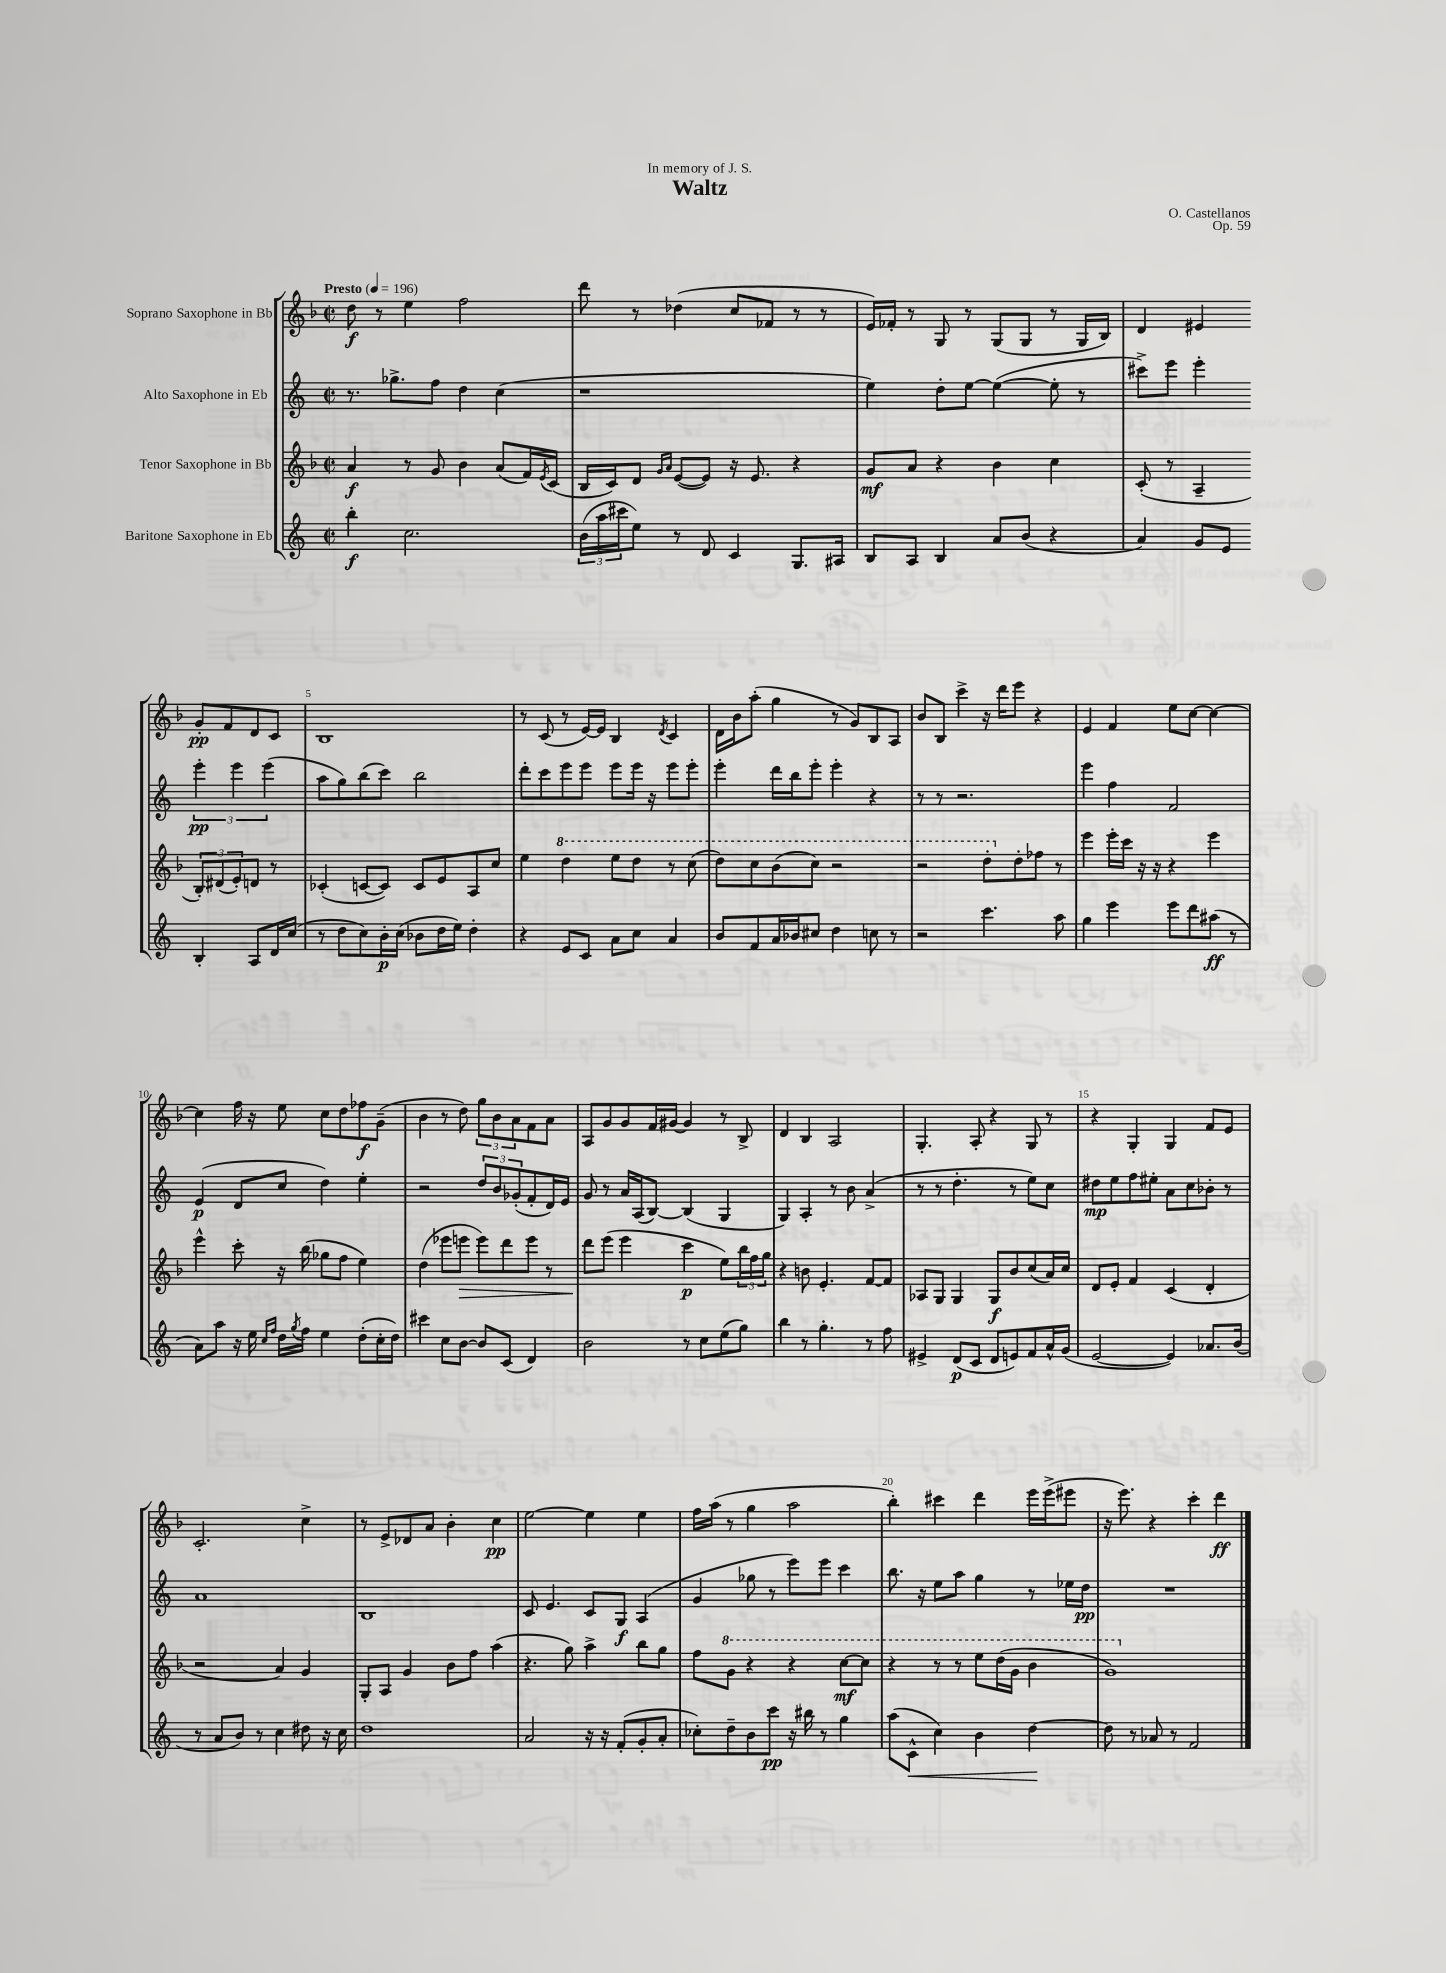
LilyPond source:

\header { title = "Waltz" composer = "O. Castellanos" dedication = "In memory of J. S." opus = "Op. 59" }
<<
\new StaffGroup <<
\new Staff = "s0" \with { instrumentName = "Soprano Saxophone in Bb" } {
    \clef treble \key f \major \defaultTimeSignature \time 2/2 \tempo "Presto" 4 = 196
    d''8\f r8 e''4 f''2 |
    d'''8 r8 des''4( c''8 fes'8 r8 r8 |
    e'16) fes'16-. r8 g8 r8 g8( g8 r8 g16 bes16) |
    d'4 eis'4 g'8-.\pp f'8 d'8 c'8 |
    bes1 |
    r8 c'8( r8 e'16~) e'16 bes4 \acciaccatura { d'8 } c'4 |
    d'16 bes'16 a''8-.( g''4 r8 g'8) bes8 a8 |
    bes'8 bes8 c'''4-> r16 d'''16 e'''8 r4 |
    e'4 f'4 e''8 c''8~ c''4~ |
    c''4 f''16 r16 e''8 c''8 d''8 fes''8\f g'8--( |
    bes'4 r8 d''8) \tuplet 3/2 { g''8 bes'8 a'8 } f'8 a'8 |
    a8 g'8 g'8 f'16 gis'16~ gis'4 r8 bes8-> |
    d'4 bes4 a2 |
    g4.-. a8-. r4 g8 r8 |
    r4 g4-. g4 f'8 e'8 |
    c'2.-. c''4-> |
    r8 e'8-> des'8 a'8 bes'4-. c''4\pp |
    e''2~ e''4 e''4 |
    f''16 a''16( r8 g''4 a''2 |
    bes''4-.) cis'''4 d'''4 e'''16 e'''16->( eis'''8 |
    r16 e'''8.) r4 c'''4-. d'''4\ff \bar "|." |
}
\new Staff = "s1" \with { instrumentName = "Alto Saxophone in Eb" } {
    \clef treble \key c \major \defaultTimeSignature \time 2/2
    r8. ges''8.-> f''8 d''4 c''4( |
    r1 |
    e''4) d''8-. e''8~ e''4~( e''8-. r8 |
    cis'''8->) e'''8 e'''4-. \tuplet 3/2 { e'''4-.\pp e'''4 e'''4( } |
    a''8 g''8) b''8( c'''8) b''2 |
    d'''8-. c'''8 e'''8 e'''8 e'''8 e'''16 r16 e'''8 e'''8-. |
    e'''4-. d'''16 b''16 e'''8-. e'''4-. r4 |
    r8 r8 r2. |
    e'''4 f''4 f'2 |
    e'4\p( d'8 c''8 d''4) e''4-. |
    r2 \tuplet 3/2 { d''8 b'8 ges'8-.( } f'8-. d'16) e'16 |
    g'8 r8 a'16 a16( b8~) b4( g4 |
    g4) a4-. r8 b'8 a'4->( |
    r8 r8 d''4.-. r8 e''8) c''8 |
    dis''8\mp e''8 f''8 eis''8-. a'8 c''8 bes'8-. r8 |
    a'1 |
    b1 |
    c'8 e'4. c'8 g8\f a4( |
    g'4 ges''8 r8 e'''8) e'''8 c'''4 |
    b''8. r16 e''8 a''8 g''4 r8 ees''16 d''16\pp |
    R1 \bar "|." |
}
\new Staff = "s2" \with { instrumentName = "Tenor Saxophone in Bb" } {
    \clef treble \key f \major \defaultTimeSignature \time 2/2
    a'4\f r8 g'8 bes'4 a'8( f'16) \acciaccatura { e'8 } c'16( |
    bes16 c'16) d'8 \grace { g'16 a'16 } e'8~( e'8) r16 e'8. r4 |
    g'8\mf a'8 r4 bes'4 c''4 |
    c'8-.( r8 a4-- \tuplet 3/2 { bes8-.) dis'8( e'8-.) } d'8 r8 |
    ces'4-.( c'8~ c'8) c'8 e'8 a8 c''8 |
    e''4 \ottava #1 d'''4 e'''8 d'''8 r8 c'''8( |
    d'''8) c'''8 bes''8( c'''8) r2 |
    r2 d'''8-. \ottava #0 d''8-. fes''8 r8 |
    e'''4 e'''16-. c'''16 r16 r16 r4 e'''4 |
    e'''4-^ c'''8-. r16 bes''16( ges''8 f''8 e''4) |
    d''4( ees'''8 e'''8\> e'''8) d'''8 e'''8 r8 |
    d'''8\! e'''8( e'''4 c'''4\p e''8) \tuplet 3/2 { bes''16 f''16 g''16 } |
    r4 b'8 e'4.-. f'8~ f'8 |
    aes8 g8 g4 g8\f bes'8 c''8( a'16) c''16 |
    d'8 e'8-. f'4 c'4( d'4-. |
    r2 a'4) g'4 |
    g8-. a8 g'4 bes'8 f''8 a''4( |
    r4. g''8) a''4-> bes''8 g''8 |
    f''8 \ottava #1 g''8 r4 r4 c'''8~\mf c'''8 |
    r4 r8 r8 e'''8 d'''16( g''16 bes''4 |
    g''1) \ottava #0 \bar "|." |
}
\new Staff = "s3" \with { instrumentName = "Baritone Saxophone in Eb" } {
    \clef treble \key c \major \defaultTimeSignature \time 2/2
    b''4-.\f c''2. |
    \tuplet 3/2 { b'16( a''16 cis'''16 } e''8) r8 d'8 c'4 g8. ais16 |
    b8 a8 b4 a'8 b'8( r4 |
    a'4) g'8 e'8 b4-. a8 d'16 c''16( |
    r8 d''8 c''8) b'16-.\p c''16( bes'8 d''16 e''16) d''4-. |
    r4 e'8 c'8 a'8 c''8 a'4 |
    b'8 f'8 a'16 bes'16 cis''8 d''4 c''8 r8 |
    r2 c'''4. a''8 |
    g''4 e'''4 e'''8 d'''8 ais''8\ff( r8 |
    a'8) a''8 r16 e''16 \grace { c''16 f''16 } d''16 \acciaccatura { g''8 } f''16 e''4 d''8-.( c''16-. d''16) |
    cis'''4 c''8 b'8~ b'8 c'8( d'4) |
    b'2 r8 c''8 e''8( g''8) |
    b''4 r8 g''4.-. r8 f''8 |
    eis'4-> d'8\p( c'8 d'8 e'8) f'8 a'16-^ g'16( |
    e'2~ e'4) aes'8. b'16( |
    r8 a'8 b'8) r8 c''4 dis''8 r16 c''16 |
    d''1 |
    a'2 r16 r16 f'8-.( g'8-. a'8-. |
    ces''8-.) d''8-- b'8 c'''8\pp r16 bis''16 r8 g''4 |
    a''8( c'8-^\< c''4) b'4 d''4~\! |
    d''8 r8 aes'8 r8 f'2 \bar "|." |
}
>>
>>
\layout { \context { \Score \override BarNumber.break-visibility = ##(#f #t #t) barNumberVisibility = #(every-nth-bar-number-visible 5) } }
